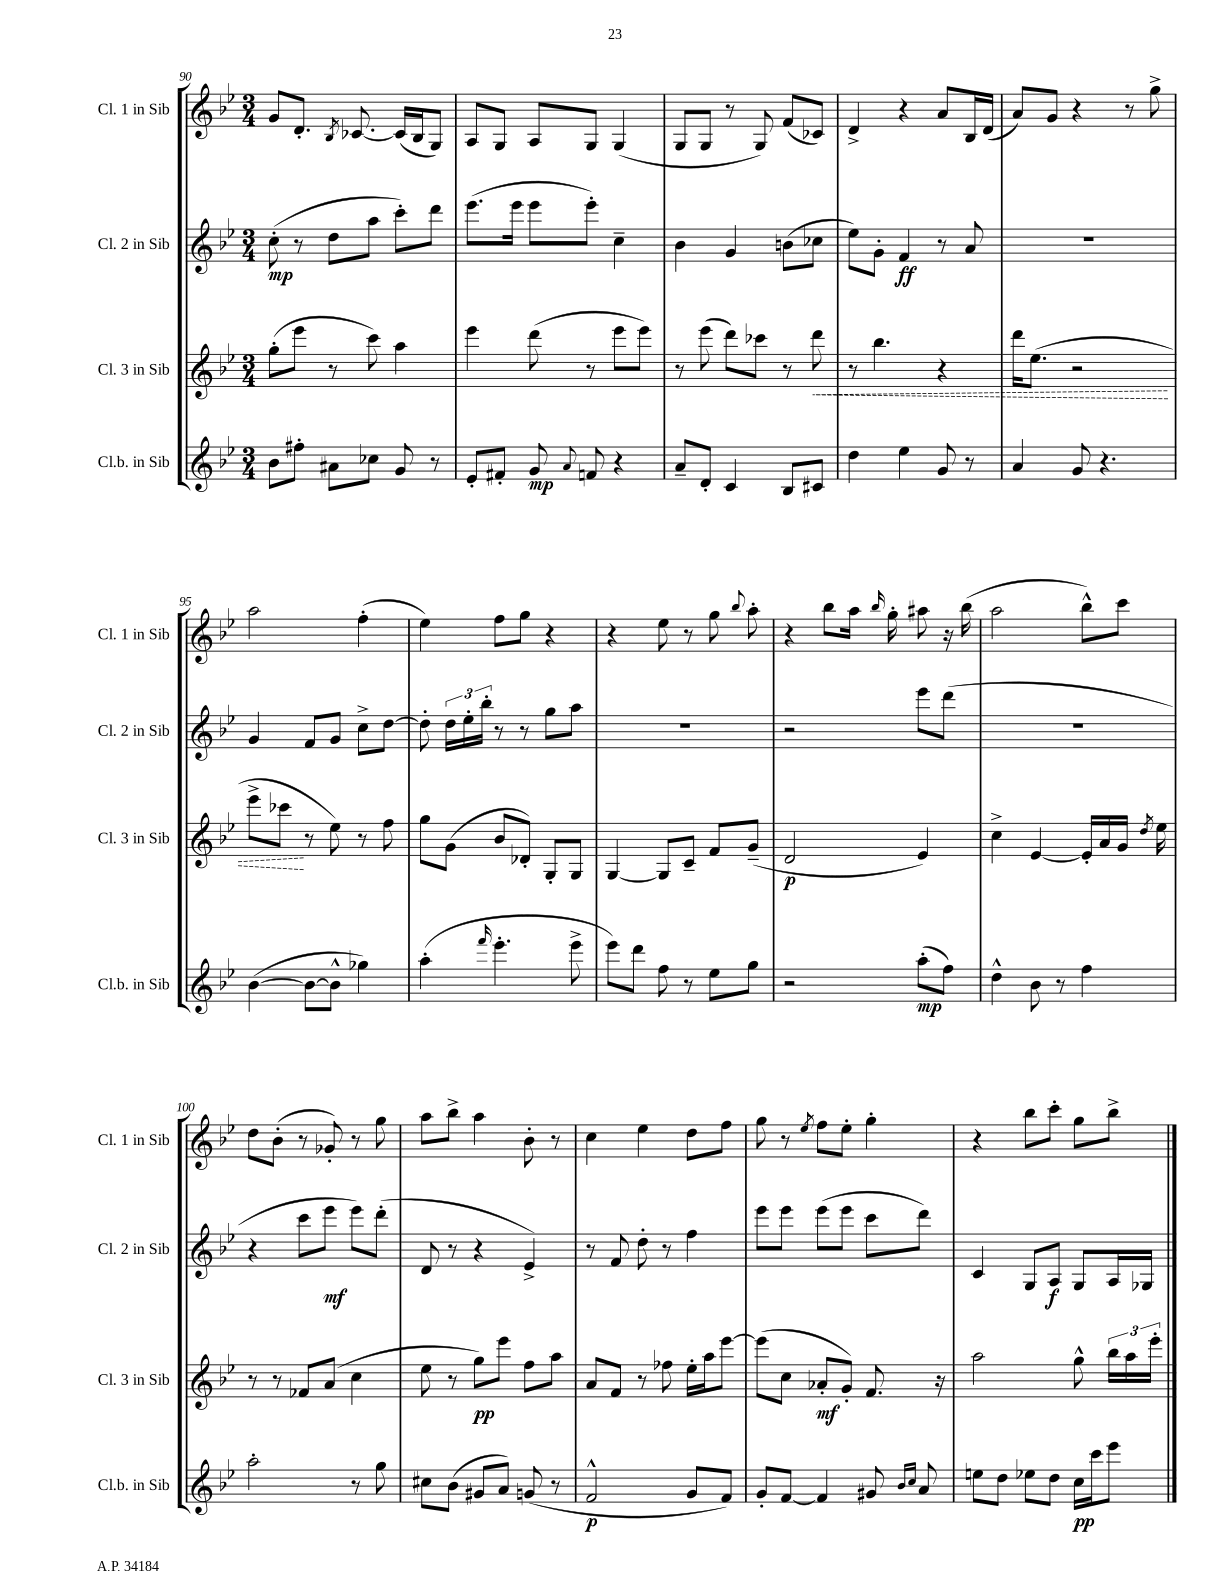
<<
\new StaffGroup <<
\new Staff = "s0" \with { instrumentName = "Cl. 1 in Sib" shortInstrumentName = "Cl. 1 in Sib" } {
    \clef treble \key bes \major \numericTimeSignature \time 3/4
    \autoBeamOff g'8[ d'8.]-. \acciaccatura { bes8 } ces'8.~ ces'16[( bes16 g8]) |
    a8[ g8] a8[ g8] g4( |
    g8[ g8] r8 g8) f'8[( ces'8]) |
    d'4-> r4 a'8[ bes16 d'16]( |
    a'8[) g'8] r4 r8 g''8-> |
    a''2 f''4-.( |
    ees''4) f''8[ g''8] r4 |
    r4 ees''8 r8 g''8 \appoggiatura { bes''8 } a''8-. |
    r4 bes''8[ a''16] \grace { bes''16 } g''16-. ais''8 r16 bes''16( |
    a''2 bes''8[-^) c'''8] |
    d''8[ bes'8]-.( r8 ges'8-.) r8 g''8 |
    a''8[ bes''8]-> a''4 bes'8-. r8 |
    c''4 ees''4 d''8[ f''8] |
    g''8 r8 \acciaccatura { ees''8 } f''8[ ees''8]-. g''4-. |
    r4 bes''8[ c'''8]-. g''8[ bes''8]-> \bar "|." |
}
\new Staff = "s1" \with { instrumentName = "Cl. 2 in Sib" shortInstrumentName = "Cl. 2 in Sib" } {
    \clef treble \key bes \major \numericTimeSignature \time 3/4
    \autoBeamOff c''8-.\mp( r8 d''8[ a''8] c'''8[-.) d'''8] |
    ees'''8.[( ees'''16] ees'''8[ ees'''8]-.) c''4-- |
    bes'4 g'4 b'8[( ces''8] |
    ees''8[) g'8]-. f'4\ff r8 a'8 |
    R2. |
    g'4 f'8[ g'8] c''8[-> d''8]~ |
    d''8-. \tuplet 3/2 { d''16[ ees''16-. bes''16]-. } r8 r8 g''8[ a''8] |
    R2. |
    r2 ees'''8[ d'''8]( |
    R2. |
    r4 c'''8[ ees'''8]\mf ees'''8[) d'''8]-.( |
    d'8 r8 r4 ees'4->) |
    r8 f'8 d''8-. r8 f''4 |
    ees'''8[ ees'''8] ees'''8[( ees'''8] c'''8[ d'''8]) |
    c'4 g8[ a8]\f g8[ a16 ges16] \bar "|." |
}
\new Staff = "s2" \with { instrumentName = "Cl. 3 in Sib" shortInstrumentName = "Cl. 3 in Sib" } {
    \clef treble \key bes \major \numericTimeSignature \time 3/4
    \autoBeamOff g''8[-.( ees'''8] r8 c'''8) a''4 |
    ees'''4 d'''8( r8 ees'''8[ ees'''8]) |
    r8 ees'''8( d'''8[) ces'''8] r8 \once \override Hairpin.style = #'dashed-line d'''8\< |
    r8 bes''4. r4 |
    d'''16[ ees''8.]( r2 |
    ees'''8[-> ces'''8]\! r8 ees''8) r8 f''8 |
    g''8[ g'8]( bes'8[ des'8]-.) g8[-. g8] |
    g4~ g8[ c'8]-- f'8[ g'8]--( |
    d'2\p ees'4) |
    c''4-> ees'4~ ees'16[-. a'16 g'16] \acciaccatura { d''8 } ees''16 |
    r8 r8 fes'8[ a'8]( c''4 |
    ees''8 r8 g''8[\pp) ees'''8] f''8[ a''8] |
    a'8[ f'8] r8 fes''8 ees''16[-. a''16 ees'''8]~ |
    ees'''8[( c''8] aes'8[-.\mf g'8]-.) f'8. r16 |
    a''2 g''8-^ \tuplet 3/2 { bes''16[ a''16 ees'''16]-. } \bar "|." |
}
\new Staff = "s3" \with { instrumentName = "Cl.b. in Sib" shortInstrumentName = "Cl.b. in Sib" } {
    \clef treble \key bes \major \numericTimeSignature \time 3/4
    \autoBeamOff bes'8[ fis''8]-. ais'8[ ces''8] g'8 r8 |
    ees'8[-. fis'8]-. g'8\mp \appoggiatura { a'8 } f'8 r4 |
    a'8[-- d'8]-. c'4 bes8[ cis'8] |
    d''4 ees''4 g'8 r8 |
    a'4 g'8 r4. |
    bes'4~( bes'8[~ bes'8]-^ ges''4) |
    a''4-.( \grace { f'''16 } ees'''4.-. ees'''8-> |
    ees'''8[) d'''8] f''8 r8 ees''8[ g''8] |
    r2 a''8[-.\mp( f''8]) |
    d''4-^ bes'8 r8 f''4 |
    a''2-. r8 g''8 |
    cis''8[ bes'8]( gis'8[ a'8]) g'8( r8 |
    f'2-^\p g'8[ f'8]) |
    g'8[-. f'8]~ f'4 gis'8 \grace { bes'16[ c''16] } a'8 |
    e''8[ d''8] ees''8[ d''8] c''16[\pp c'''16 ees'''8] \bar "|." |
}
>>
>>
\layout { \context { \Score currentBarNumber = #90 } }
